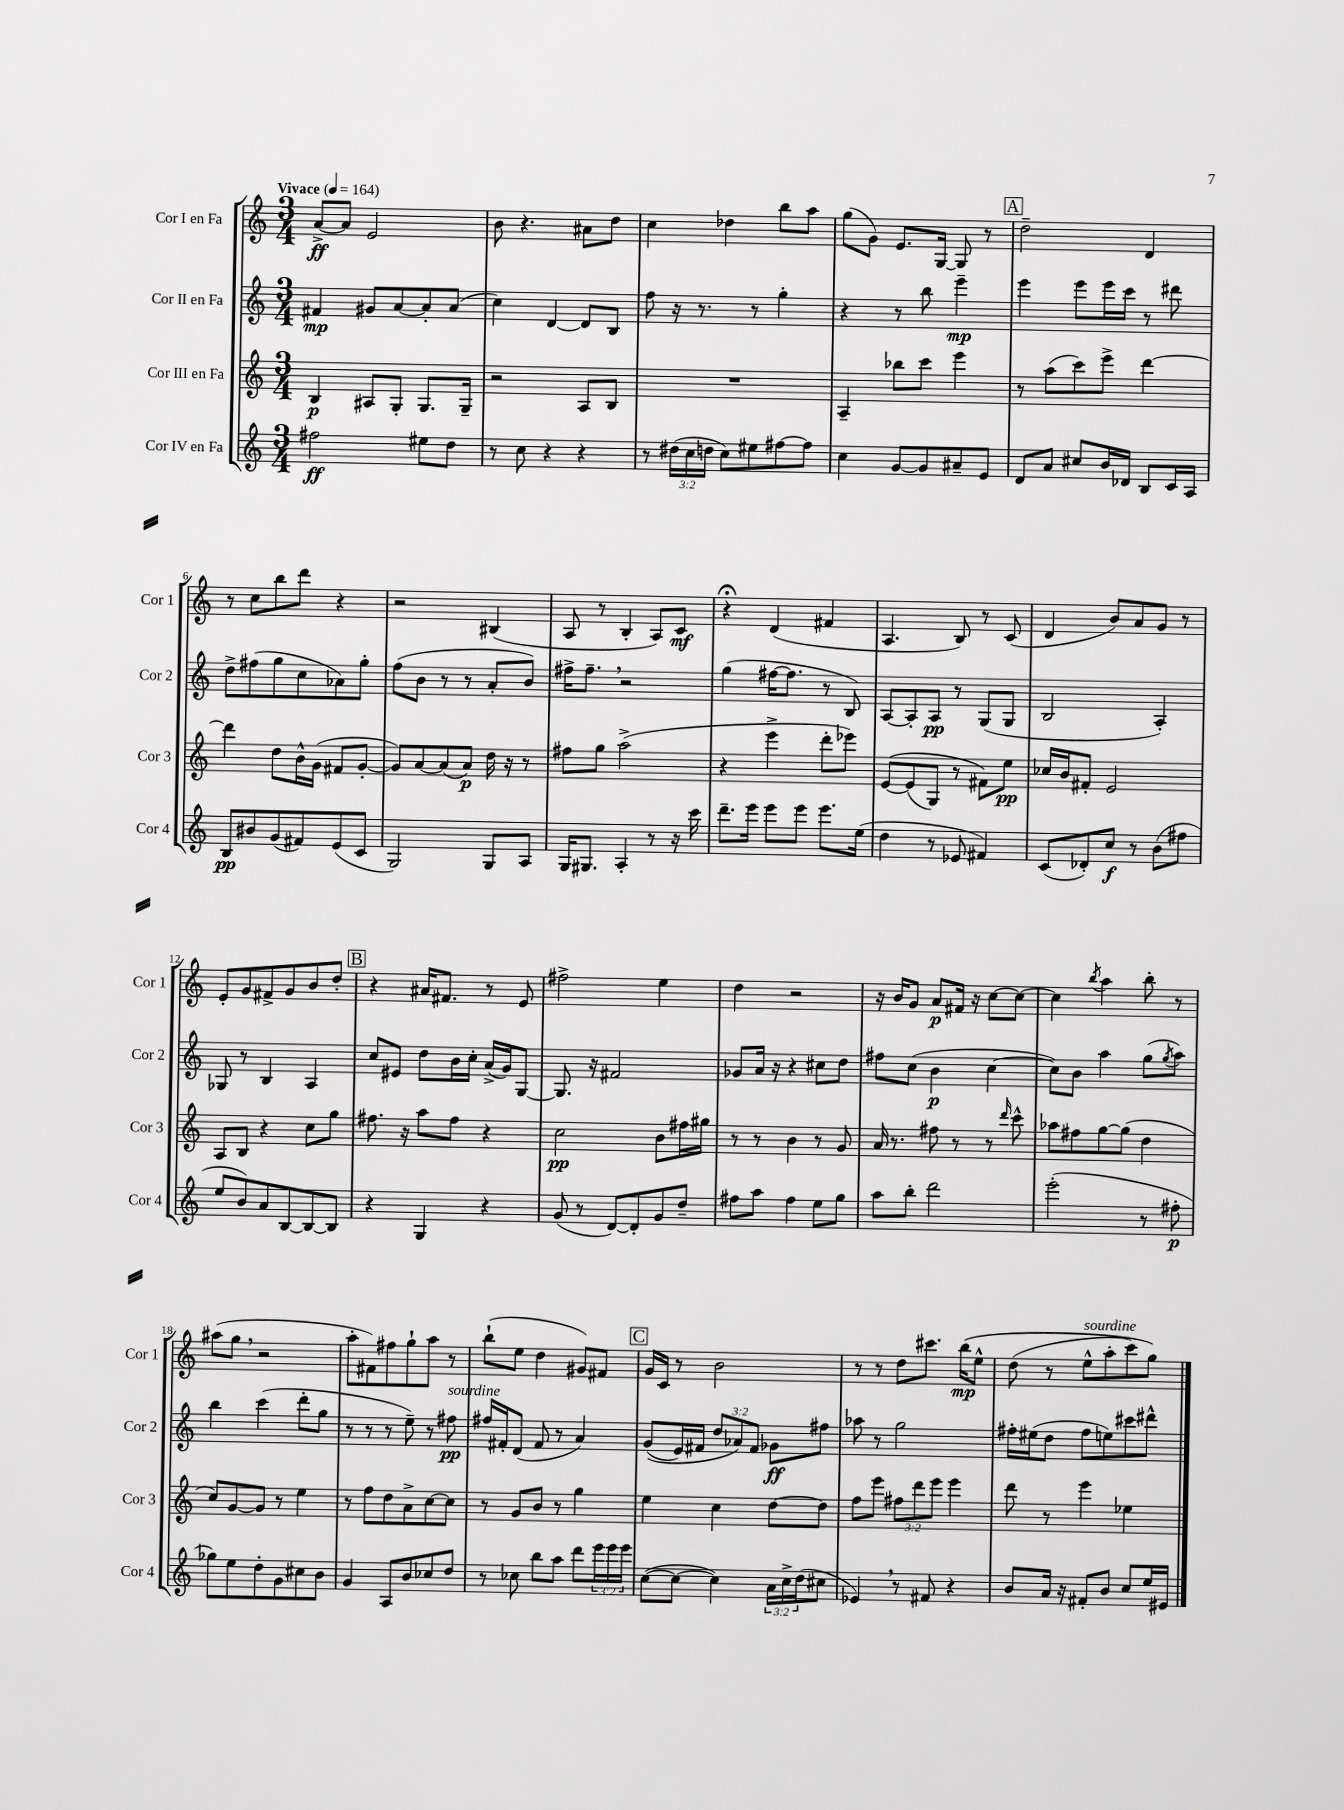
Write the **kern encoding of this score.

**kern	**dynam	**kern	**dynam	**kern	**dynam	**kern	**dynam
*part4	*part4	*part3	*part3	*part2	*part2	*part1	*part1
*staff4	*staff4	*staff3	*staff3	*staff2	*staff2	*staff1	*staff1
*I"Cor IV en Fa	*	*I"Cor III en Fa	*	*I"Cor II en Fa	*	*I"Cor I en Fa	*
*I'Cor 4	*	*I'Cor 3	*	*I'Cor 2	*	*I'Cor 1	*
*clefG2	*	*clefG2	*	*clefG2	*	*clefG2	*
*k[]	*	*k[]	*	*k[]	*	*k[]	*
*M3/4	*	*M3/4	*	*M3/4	*	*M3/4	*
*MM164	*	*MM164	*	*MM164	*	*MM164	*
=1	=1	=1	=1	=1	=1	=1	=1
!	!	!	!	!	!	!LO:TX:a:B:t=Vivace	!
2ff#X\	ff	4B/	p	4f#X/	mp	[8a^/L	ff
.	.	.	.	.	.	8a/J]	.
.	.	8A#X/L	.	8g#X/L	.	2e/	.
.	.	8G'/J	.	[8a/	.	.	.
8ee#X\L	.	8.G/L	.	8a'/]	.	.	.
8dd\J	.	.	.	(8a/J	.	.	.
.	.	16G~/Jk	.	.	.	.	.
=2	=2	=2	=2	=2	=2	=2	=2
8r	.	2r	.	4cc\)	.	8b\	.
8cc\	.	.	.	.	.	4.r	.
4r	.	.	.	[4d/	.	.	.
4r	.	8A/L	.	8d/L]	.	8a#X\L	.
.	.	8B/J	.	8B/J	.	8dd\J	.
=3	=3	=3	=3	=3	=3	=3	=3
8r	.	2.r	.	8ff\	.	4cc\	.
(24dd#X\LL	.	.	.	16r	.	.	.
24cc\	.	.	.	.	.	.	.
.	.	.	.	8.r	.	.	.
24ddn\JJ	.	.	.	.	.	.	.
8cc\L)	.	.	.	.	.	4dd-X\	.
8ee#X\	.	.	.	8r	.	.	.
[8ff#X\	.	.	.	4gg'\	.	8bb\L	.
8ff#\J]	.	.	.	.	.	8aa\J	.
=4	=4	=4	=4	=4	=4	=4	=4
4cc\	.	4A~/	.	4r	.	(8gg\L	.
.	.	.	.	.	.	8g\J)	.
[8g/L	.	8bb-X\L	.	8r	.	8.e/L	.
8g/]	.	8ccc\J	.	8bb\	.	.	.
.	.	.	.	.	.	[16G/Jk	.
8a#X~/	.	4eee\	.	4eee~\	mp	8G/]	.
8e/J	.	.	.	.	.	8r	.
!!LO:REH:place=s1:t=A
=5	=5	=5	=5	=5	=5	=5	=5
8d/L	.	8r	.	4eee\	.	2dd~\	.
8a/J	.	(8aa\L	.	.	.	.	.
8cc#X/L	.	8ccc\)	.	8eee\L	.	.	.
16b/L	.	8eee^\J	.	16eee\L	.	.	.
16d-X/JJ	.	.	.	16ccc\JJ	.	.	.
8B/L	.	[4ddd\	.	8r	.	4d/	.
16c/L	.	.	.	8ddd#X\	.	.	.
16A/JJ	.	.	.	.	.	.	.
!!LO:LB:g=z
=6	=6	=6	=6	=6	=6	=6	=6
8B/L	pp	4ddd\]	.	8dd^\L	.	8r	.
8b#X/	.	.	.	(8ff#X\	.	8cc\L	.
(8g/	.	8dd\L	.	8gg\	.	8bb\	.
8f#X/)	.	16b^^\L	.	8cc\	.	8ddd\J	.
.	.	(16g\JJ	.	.	.	.	.
(8e/	.	8f#X/L	.	8a-X\)	.	4r	.
8c/J	.	[8g'/J	.	8gg'\J	.	.	.
=7	=7	=7	=7	=7	=7	=7	=7
2G/)	.	8g/L])	.	(8ff\L	.	2r	.
.	.	[8a/	.	8b\J	.	.	.
.	.	(8a/]	.	8r	.	.	.
.	.	8a/J)	p	8r	.	.	.
8G/L	.	16dd\	.	8a'/L	.	(4B#X/	.
.	.	16r	.	.	.	.	.
8A/J	.	8r	.	8b/J)	.	.	.
=8	=8	=8	=8	=8	=8	=8	=8
16G/KL	.	8ff#X\L	.	16ff#X^\KL	.	8A/	.
8.G#X/J	.	.	.	8.ff#~,\J	.	.	.
.	.	8gg\J	.	.	.	8r	.
4A'/	.	(2aa^\	.	2r	.	4B'/	.
8r	.	.	.	.	.	8A/L)	.
16r	.	.	.	.	.	8c/J	mf
16ccc\	.	.	.	.	.	.	.
=9	=9	=9	=9	=9	=9	=9	=9
8.ddd~\L	.	4r	.	(4gg\	.	4r;<	.
16eee\Jk	.	.	.	.	.	.	.
8eee\L	.	4eee^\	.	[16ff#X\KL	.	(4d/	.
.	.	.	.	8.ff#\J]	.	.	.
8eee\J	.	.	.	.	.	.	.
8.eee\L	.	8ddd'\L	.	8r	.	4f#X/	.
.	.	8eee-X\J)	.	8B/)	.	.	.
(16ee\Jk	.	.	.	.	.	.	.
=10	=10	=10	=10	=10	=10	=10	=10
4dd\	.	([8e/L	.	[8A/L	.	4.A/	.
.	.	(8e/]	.	8A'/]	.	.	.
8r	.	8G/J)	.	8A/J	pp	.	.
8e-X/	.	8r	.	8r	.	8B/)	.
4f#X/)	.	8f#X\L)	.	(8G/L	.	8r	.
.	.	8ee\J	pp	8G/J	.	(8c/	.
=11	=11	=11	=11	=11	=11	=11	=11
(8c/L	.	16cc-X/LL	.	2B/	.	4d/	.
.	.	16b/J	.	.	.	.	.
8d-X'/)	.	8f#X'/J	.	.	.	.	.
8cc/J	f	2e/	.	.	.	8b/L)	.
8r	.	.	.	.	.	8a/	.
(8b\L	.	.	.	4A'/)	.	8g/J	.
8ff#X\J	.	.	.	.	.	8r	.
!!LO:LB:g=z
=12	=12	=12	=12	=12	=12	=12	=12
8ee/L	.	8A/L	.	8G-X/	.	8e'/L	.
8b/)	.	8B/J	.	8r	.	8g/	.
8a/	.	4r	.	4B/	.	8f#X^/	.
[8B/	.	.	.	.	.	8g/	.
8B/_	.	8cc\L	.	4A/	.	8b/	.
8B/J]	.	8gg\J	.	.	.	8dd'/J	.
!!LO:REH:place=s1:t=B
=13	=13	=13	=13	=13	=13	=13	=13
4r	.	8.ff#X\	.	8cc/L	.	4r	.
.	.	.	.	8e#X/J	.	.	.
.	.	16r	.	.	.	.	.
4G/	.	8aa\L	.	8dd\L	.	16a#X/KL	.
.	.	.	.	.	.	8.f#X/J	.
.	.	8ff#\J	.	16b\L	.	.	.
.	.	.	.	16cc'\JJ	.	.	.
4r	.	4r	.	(16a^/LL	.	8r	.
.	.	.	.	16g/J)	.	.	.
.	.	.	.	[8G/J	.	8e/	.
=14	=14	=14	=14	=14	=14	=14	=14
(8g/	.	2cc\	pp	8.G/]	.	2ff#X^\	.
8r	.	.	.	.	.	.	.
.	.	.	.	16r	.	.	.
[8d/L)	.	.	.	2f#X/	.	.	.
8d'/]	.	.	.	.	.	.	.
8g/	.	8b\L	.	.	.	4ee\	.
8dd~/J	.	16ff#X\L	.	.	.	.	.
.	.	16gg#X\JJ	.	.	.	.	.
=15	=15	=15	=15	=15	=15	=15	=15
8ff#X\L	.	8r	.	8g-X/L	.	4dd\	.
8aa\J	.	8r	.	16a/Jk	.	.	.
.	.	.	.	16r	.	.	.
4ff#\	.	4b\	.	4r	.	2r	.
8ee\L	.	8r	.	8cc#X\L	.	.	.
8gg\J	.	8g/	.	8dd\J	.	.	.
=16	=16	=16	=16	=16	=16	=16	=16
8aa\L	.	16a/	.	8ff#X\L	.	16r	.
.	.	8.r	.	.	.	16b/KL	.
8bb'\J	.	.	.	(8cc\J	.	8g/J	.
2ddd\	.	8ff#X\	.	4b\	p	8a/L	p
.	.	8r	.	.	.	16f#X/Jk	.
.	.	.	.	.	.	16r	.
.	.	8r	.	[4cc\	.	[8cc\L	.
.	.	16qqddd/	.	.	.	.	.
.	.	8ccc^^\	.	.	.	8cc\J_	.
=17	=17	=17	=17	=17	=17	=17	=17
(2eee'\	.	8aa-X\L	.	8cc\L])	.	4cc\]	.
.	.	8ff#X\	.	8b\J	.	.	.
.	.	.	.	.	.	8qbb/	.
.	.	[8gg\	.	4aa\	.	4aa\	.
.	.	(8gg\J]	.	.	.	.	.
8r	.	4dd\	.	(8gg\L	.	8bb'\	.
.	.	.	.	8qgg/	.	.	.
8ff#X'\	p	.	.	8aa\J)	.	8r	.
!!LO:LB:g=z
=18	=18	=18	=18	=18	=18	=18	=18
8gg-X\L)	.	8cc/L)	.	4bb\	.	(8aa#X\L	.
8ee\	.	[8g/	.	.	.	8gg,\J	.
8dd'\	.	8g/J]	.	(4ccc\	.	2r	.
8g\	.	8r	.	.	.	.	.
8cc#X\	.	4ee\	.	8ddd'\L	.	.	.
8b\J	.	.	.	8gg\J	.	.	.
=19	=19	=19	=19	=19	=19	=19	=19
4g/	.	8r	.	8r	.	8aa'\L	.
.	.	8ff\L	.	8r	.	8f#X\)	.
8A/L	.	8dd\	.	8r	.	8ff#X\	.
8b/	.	8a^\	.	8ee~\)	.	8gg`\	.
8cc-X/	.	[8cc\	.	8r	.	8aa\J	.
!	!	!	!	!LO:TX:a:i:t=sourdine	!	!	!
8dd/J	.	8cc\J]	.	8ff#X\	pp	8r	.
=20	=20	=20	=20	=20	=20	=20	=20
8r	.	8r	.	16ff#X/LL	.	(8bb`\L	.
.	.	.	.	16f#X'/J	.	.	.
8cc-X\	.	8g/L	.	(8d/J	.	8ee\J	.
8bb\L	.	8b/J	.	8f#/	.	4dd\	.
8aa\J	.	8r	.	8r	.	.	.
8ddd\L	.	4gg\	.	4a/)	.	8g#X/L)	.
24eee\L	.	.	.	.	.	8f#X/J	.
24eee\	.	.	.	.	.	.	.
24eee\JJ	.	.	.	.	.	.	.
!!LO:REH:place=s1:t=C
=21	=21	=21	=21	=21	=21	=21	=21
([8cc\L	.	4ee\	.	((8g/L	.	16g/LL	.
.	.	.	.	.	.	16c/JJ	.
8cc\J_	.	.	.	16e/L)	.	8r	.
.	.	.	.	16f#X/JJ	.	.	.
4cc\])	.	4cc\	.	12dd/L	.	2b\	.
.	.	.	.	12a-X/)	.	.	.
.	.	.	.	12f#/J	.	.	.
24a\LL	.	[8dd\L	.	8g-X\L	ff	.	.
24cc^\	.	.	.	.	.	.	.
(24dd\J	.	.	.	.	.	.	.
8cc#X\J	.	8dd\J]	.	8ff#X\J	.	.	.
=22	=22	=22	=22	=22	=22	=22	=22
4e-X,/)	.	8ff\L	.	8aa-X\	.	8r	.
.	.	8eee\J	.	8r	.	8r	.
8r	.	12ff#X\L	.	2gg\	.	8dd\L	.
.	.	12ddd\	.	.	.	.	.
8f#X/	.	.	.	.	.	8.ccc#X\J	.
.	.	12eee\J	.	.	.	.	.
4r	.	4eee\	.	.	.	.	.
.	.	.	.	.	.	(16bb\KL	mp
.	.	.	.	.	.	8ee^^\J	.
=23	=23	=23	=23	=23	=23	=23	=23
8b/L	.	8ddd\	.	16ff#X'\LL	.	(8dd\	.
.	.	.	.	(16ee#X\J	.	.	.
16a/Jk	.	8r	.	8dd\J	.	8r	.
16r	.	.	.	.	.	.	.
!	!	!	!	!	!	!LO:TX:a:i:t=sourdine	!
8f#X'/L	.	4eee\	.	8ff#\L	.	8ee^^\L	.
8b/J	.	.	.	8een\)	.	8aa'\	.
8cc/L	.	4ee-X\	.	8ccc#X\	.	8ccc\)	.
16ee/L	.	.	.	8ddd#X^^\J	.	8gg\J)	.
16e#X/JJ	.	.	.	.	.	.	.
==	==	==	==	==	==	==	==
*-	*-	*-	*-	*-	*-	*-	*-
